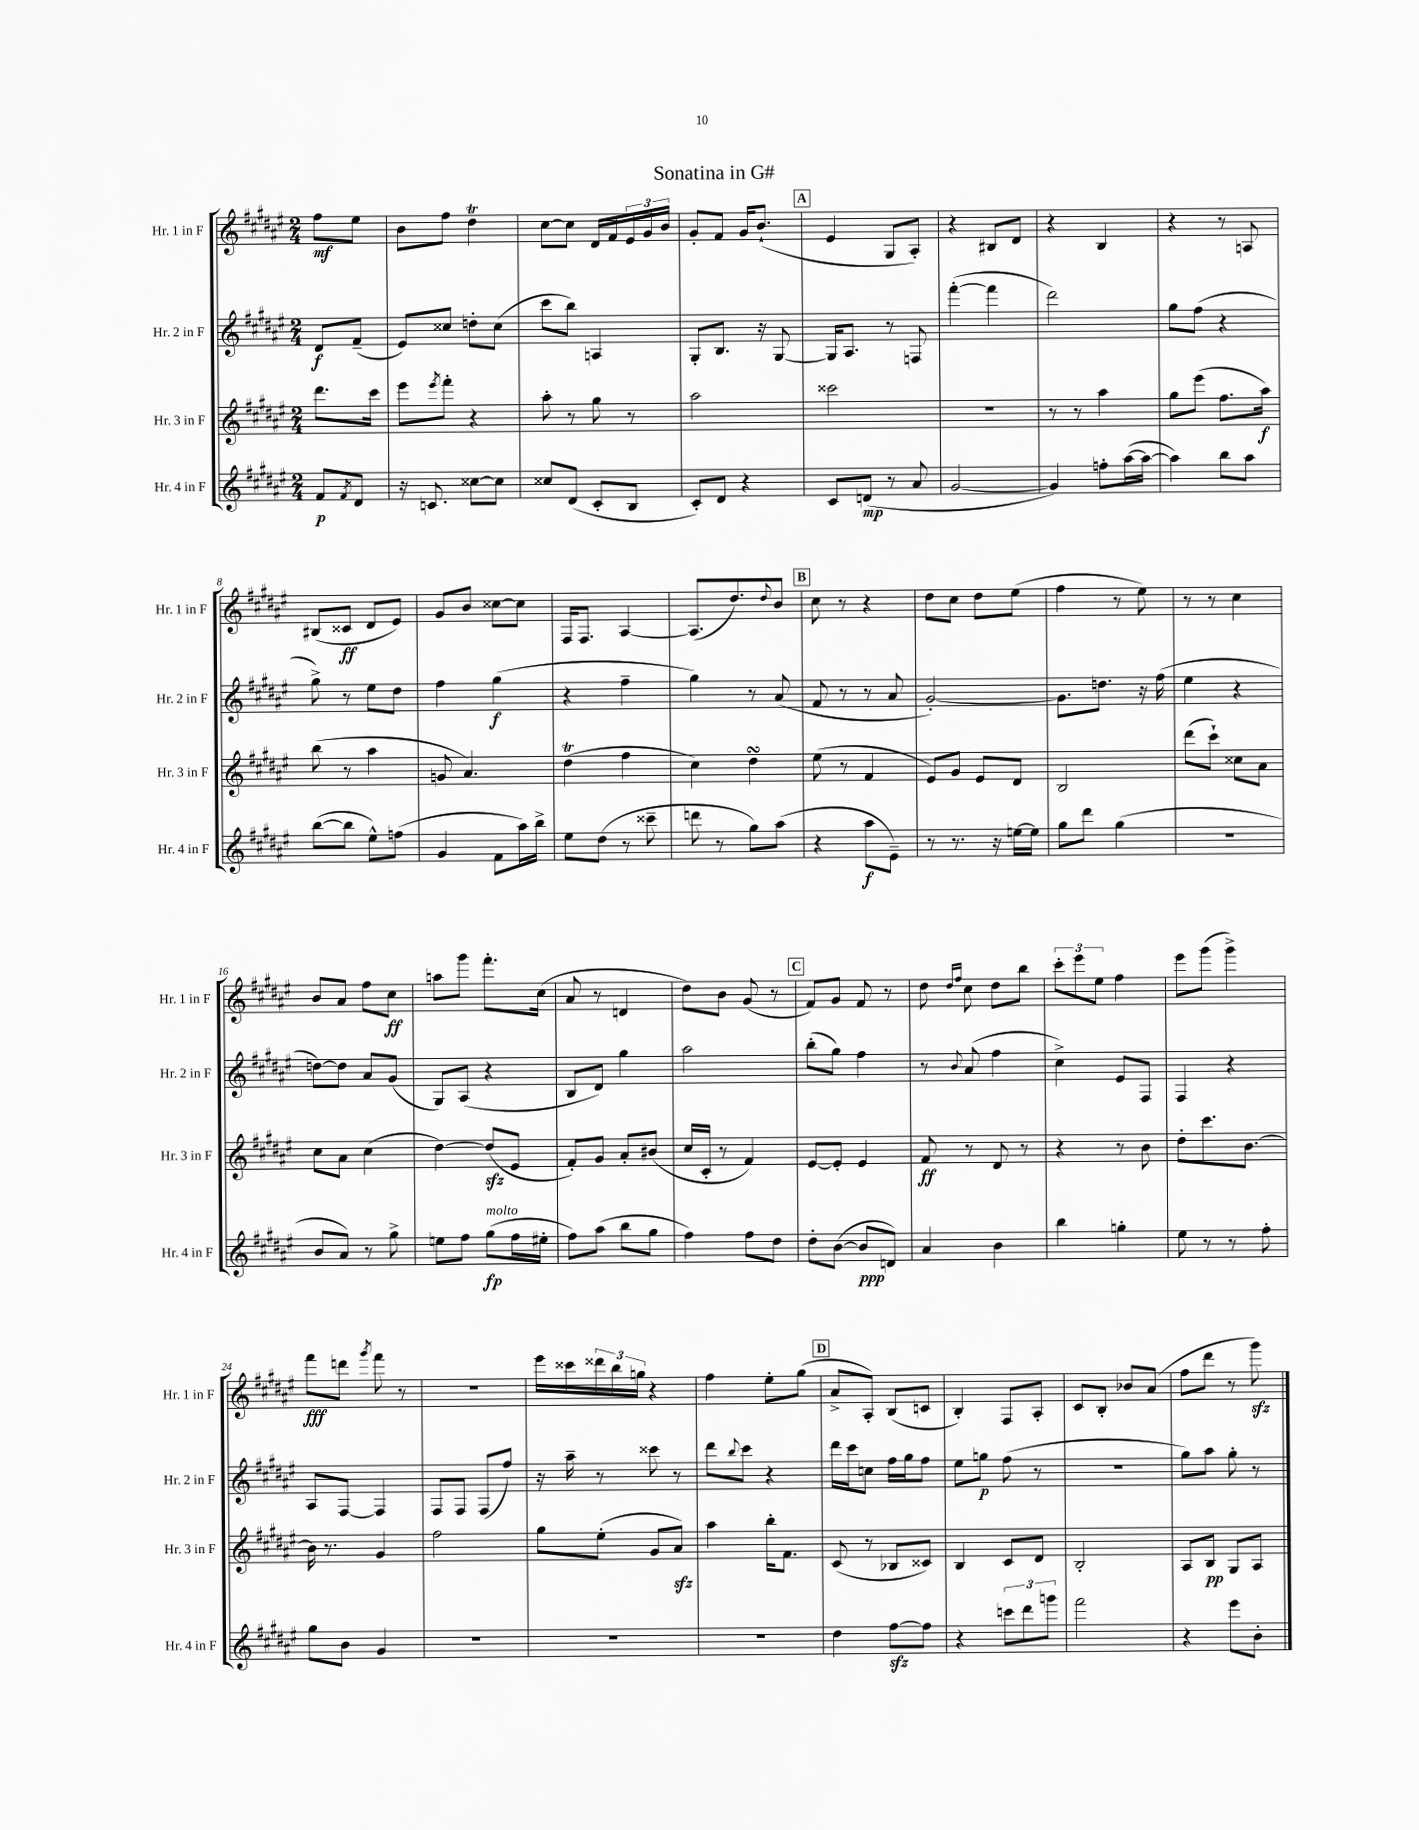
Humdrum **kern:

**kern	**kern	**kern	**kern
*staff4	*staff3	*staff2	*staff1
*clefG2	*clefG2	*clefG2	*clefG2
*k[f#c#g#d#a#e#]	*k[f#c#g#d#a#e#]	*k[f#c#g#d#a#e#]	*k[f#c#g#d#a#e#]
*M2/4	*M2/4	*M2/4	*M2/4
8f#	8.ddd#	8d#	8ff#
8qf#	.	.	.
8d#	.	(8f#~	8ee#
.	16ccc#	.	.
=	=	=	=
16r	8eee#	8e#)	8b
8.c	.	.	.
.	8qeee#	.	.
.	8fff#'	8cc##	8ff#
[8cc##	4r	8dd'	4dd#
8cc##]	.	(8cc##	.
=	=	=	=
8cc##	8aa#'	8ccc#	[8cc#
(8d#	8r	8bb)	8cc#]
8c#'	8gg#	4A	16d#
.	.	.	16f#
8B	8r	.	24e#
.	.	.	24g#
.	.	.	24b
=	=	=	=
8c#')	2aa#	8G#'	8g#'
8d#	.	8.B	8f#
4r	.	.	16g#
.	.	16r	(8.b`
.	.	[8G#	.
=	=	=	=
8c#	2ccc##	16G#]	4e#
.	.	8.A#	.
(8d	.	.	.
8r	.	8r	8G#
8a#	.	8F	8A#')
=	=	=	=
[2g#	2r	([4fff#'	4r
.	.	4fff#]	8B#
.	.	.	8d#
=	=	=	=
4g#])	8r	2ddd#)	4r
.	8r	.	.
8ff'	4aa#	.	4B
([16aa#	.	.	.
16aa#_	.	.	.
=	=	=	=
4aa#])	8gg#	8gg#	4r
.	(8eee#	(8ff#	.
8bb	8.ff#	4r	8r
8aa#	.	.	8A
.	16aa#)	.	.
=	=	=	=
([8bb	(8bb	8gg#^)	(8B#
8bb]	8r	8r	8c##
8ee#^^)	4aa#	8ee#	8d#
(8ff	.	8dd#	8e#)
=	=	=	=
4g#	8g	4ff#	8g#
.	4.a#)	.	8b
8f#	.	(4gg#	[8cc##
16aa#)	.	.	8cc##]
16bb^	.	.	.
=	=	=	=
8ee#	(4dd#	4r	16F#
.	.	.	8.F#
(8dd#	.	.	.
8r	4ff#	4ff#~	[4A#
8ccc##~	.	.	.
=	=	=	=
8ddd	4cc#)	4gg#)	(8.A#]
8r	.	.	.
.	.	.	8.dd#)
8gg#)	4dd#	8r	.
.	.	.	8qqdd#
(8aa#	.	(8a#	8b
=	=	=	=
4r	(8ee#	8f#	8cc#
.	8r	8r	8r
8aa#	4f#	8r	4r
8e#~)	.	8a#	.
=	=	=	=
8r	8e#)	[2g#')	8dd#
8.r	8g#	.	8cc#
.	8e#	.	8dd#
16r	.	.	.
[16ee	8d#	.	(8ee#
16ee]	.	.	.
=	=	=	=
8gg#	2B	8.g#]	4ff#
8ddd#	.	.	.
.	.	8.dd	.
(4gg#	.	.	8r
.	.	16r	8ee#)
.	.	(16ff#	.
=	=	=	=
2r	(8ddd#	4ee#	8r
.	8ccc#`)	.	8r
.	8cc##	4r	4cc#
.	8a#	.	.
=	=	=	=
8b	8cc#	[8dd)	8b
8a#)	8a#	8dd]	8a#
8r	(4cc#	8a#	8ff#
8gg#^	.	(8g#	8cc#
=	=	=	=
8ee	[4dd#)	8G#)	8aa
8ff#	.	(8A#	8ggg#
(8gg#	(8dd#]	4r	8.fff#'
16ff#	8e#	.	.
16ee#'	.	.	(16cc#
=	=	=	=
8ff#)	8f#')	8B	8a#
(8aa#	8g#	8d#)	8r
8bb	8a#'	4gg#	4d
8gg#	(8b#	.	.
=	=	=	=
4ff#)	16cc#	2aa#	8dd#)
.	16c#'	.	.
.	8r	.	8b
8ff#	4f#)	.	(8g#
8dd#	.	.	8r
=	=	=	=
8dd#'	[8e#	(8bb'	8f#)
([8b	8e#']	8gg#)	8g#
8b]	4e#	4ff#	8f#
8d)	.	.	8r
=	=	=	=
4a#	8f#	8r	8dd#
.	.	.	16qqdd#
.	.	8qqb	16qqff#
.	8r	(8a#	8cc#
4b	8d#	4ff#	8dd#
.	8r	.	8bb
=	=	=	=
4bb	4r	4cc#^)	12ccc#'
.	.	.	12eee#
.	.	.	12ee#
4gg'	8r	8e#	4ff#
.	8b	8F#	.
=	=	=	=
8ee#	8dd#'	4F#	8eee#
8r	8.ccc#	.	(8ggg#
8r	.	4r	4ggg#^)
.	[8.b	.	.
8ff#'	.	.	.
=	=	=	=
8gg#	16b]	8A#	8fff#
.	8.r	.	.
8b	.	[8F#	8ddd
.	.	.	8qggg#
4g#	4g#	4F#]	8fff#
.	.	.	8r
=	=	=	=
2r	2ff#	8F#	2r
.	.	8F#	.
.	.	(8F#	.
.	.	8ff#)	.
=	=	=	=
2r	8gg#	16r	16eee#
.	.	16aa#~	16ccc##
.	(8ee#'	8r	24ddd##
.	.	.	24bb
.	.	.	24gg
.	8g#	8ccc##	4r
.	8a#)	8r	.
=	=	=	=
2r	4aa#	8ddd#	4ff#
.	.	8qqbb	.
.	.	8ccc#	.
.	16bb'	4r	8ee#'
.	8.f#	.	.
.	.	.	(8gg#
=	=	=	=
4dd#	(8c#	16ddd#	8a#^
.	.	16ccc#	.
.	8r	8cc	8A#')
[8ff#	8B-	16ff#	(8B
.	.	16gg#	.
8ff#]	8c##)	8ff#	8c
=	=	=	=
4r	4B	8ee#	4B')
.	.	8gg	.
12ccc	8c#	(8ff#	8F#
12ddd#	.	.	.
.	8d#	8r	8A#'
12ggg	.	.	.
=	=	=	=
2fff#	2B'	2r	8c#
.	.	.	8B'
.	.	.	8b-
.	.	.	(8a#
=	=	=	=
4r	8A#	8gg#)	8ff#
.	8B	8aa#	8ddd#
8eee#	8G#	8gg#'	8r
8b'	8A#	8r	8ggg#)
==	==	==	==
*-	*-	*-	*-
